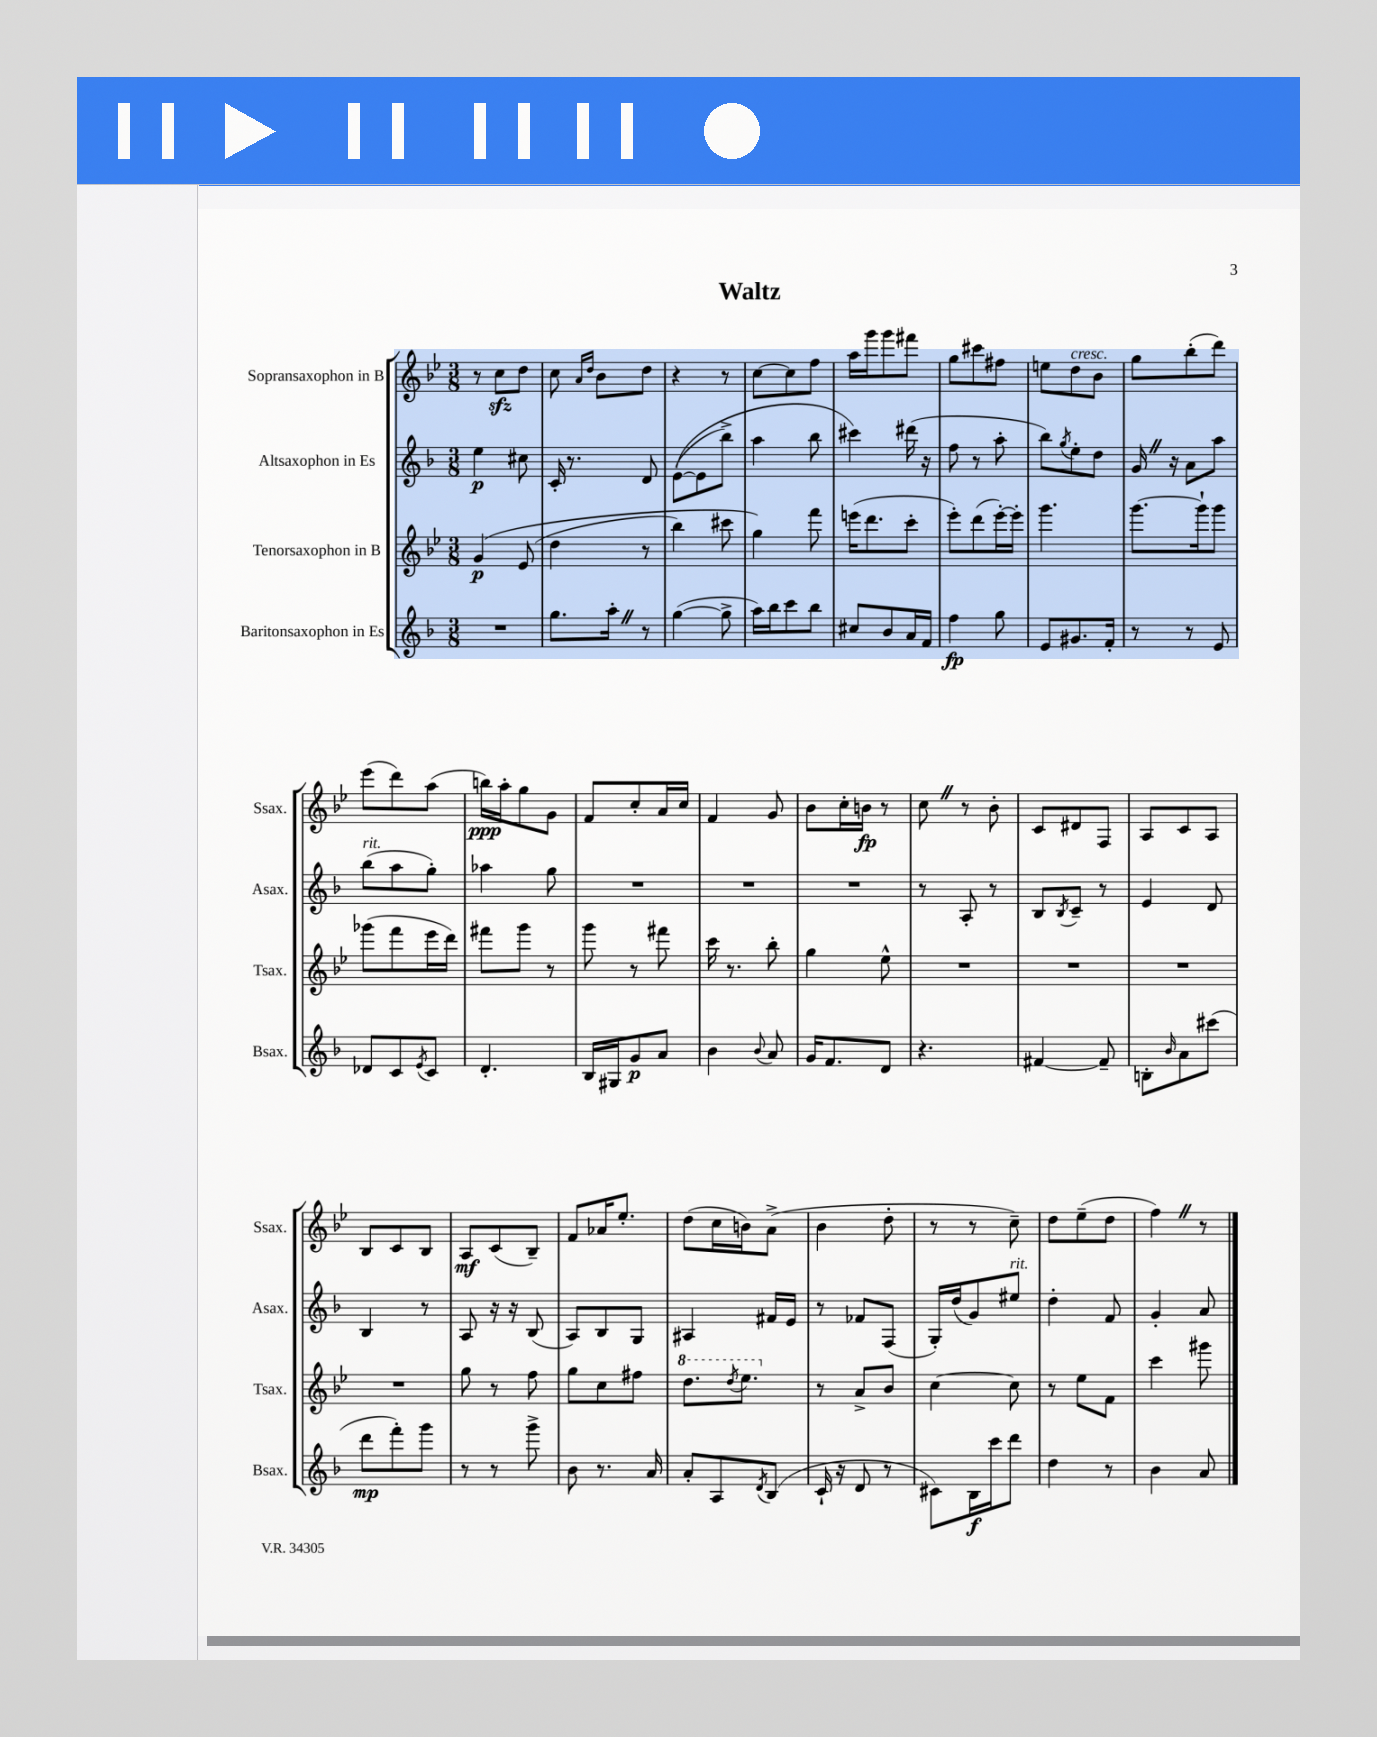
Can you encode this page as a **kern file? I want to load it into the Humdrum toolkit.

**kern	**kern	**kern	**kern
*staff4	*staff3	*staff2	*staff1
*clefG2	*clefG2	*clefG2	*clefG2
*k[b-]	*k[b-e-]	*k[b-]	*k[b-e-]
*M3/8	*M3/8	*M3/8	*M3/8
4.r	&(4g	4ee	8r
.	.	.	8cc
.	(8e-	8cc#	8dd
=	=	=	=
8.gg	4dd	16c'	8cc
.	.	8.r	.
.	.	.	16qqa
.	.	.	16qqdd
.	.	.	8b-
16aa'	.	.	.
8r	8r	8d	8dd
=	=	=	=
([4gg	4bb-)	&(([8e	4r
.	.	8e]	.
8gg^]	8ccc#	8bb-^)	8r
=	=	=	=
16aa)	4gg&)	4aa	[8cc
16bb-	.	.	.
8ccc	.	.	8cc]
8bb-	8fff	8bb-	8ff
=	=	=	=
8cc#	(16eee	4ccc#&)	16aa
.	8.ddd	.	16ggg
8b-	.	.	8ggg
16a	8ccc'	(16ddd#	8fff#
16f	.	16r	.
=	=	=	=
4ff	8eee-')	8ff	8gg
.	(8ddd	8r	8ccc#
8gg	[16eee-')	8aa'	8ff#
.	16eee-']	.	.
=	=	=	=
8e	4.ggg	8bb-)	8ee
.	.	8qgg	.
8.g#	.	8ee'	8dd
.	.	8dd	8b-
16f'	.	.	.
=	=	=	=
8r	[8.ggg	16g	8gg
.	.	16r	.
8r	.	8a	(8bb-'
.	16ggg`]	.	.
8e	8ggg	8aa	8ddd)
=	=	=	=
8d-	(8ggg-	(8bb-	(8eee-
8c	8fff	8aa	8ddd)
8qe	.	.	.
8c	16eee-	8gg')	(8aa
.	16ddd)	.	.
=	=	=	=
4.d'	8fff#	4aa-	16bb)
.	.	.	16aa'
.	8ggg	.	8gg
.	8r	8gg	8g
=	=	=	=
16B-	8ggg	4.r	8f
16G#	.	.	.
8g	8r	.	8cc'
8a	8fff#	.	16a
.	.	.	16cc
=	=	=	=
4b-	16ccc	4.r	4f
.	8.r	.	.
8qqb-	.	.	.
8a	8bb-'	.	8g
=	=	=	=
16g	4gg	4.r	8b-
8.f	.	.	.
.	.	.	16cc'
.	.	.	16b
8d	8ee-^^	.	8r
=	=	=	=
4.r	4.r	8r	8cc
.	.	8A'	8r
.	.	8r	8b-'
=	=	=	=
[4f#	4.r	8B-	8c
.	.	8qB-	.
.	.	8c~	8d#
8f#~]	.	8r	8F
=	=	=	=
8B'	4.r	4e	8A
16qqb-	.	.	.
8a	.	.	8c
(8ccc#	.	8d	8A
=	=	=	=
8ddd	4.r	4B-	8B-
8fff')	.	.	8c
8ggg	.	8r	8B-
=	=	=	=
8r	8gg	8A	8A
8r	8r	16r	(8c
.	.	16r	.
8ggg^	8ff	(8B-	8B-~)
=	=	=	=
8b-	8gg	8A)	8f
8.r	8cc	8B-	16a-
.	.	.	8.ee-'
.	8ff#	8G	.
16a	.	.	.
=	=	=	=
8a'	8.ddd	4A#	(8dd
8A	.	.	16cc
.	8qddd	.	.
.	8.eee-	.	16b)
8qd	.	.	.
(8B-	.	16f#	(8a^
.	.	16e	.
=	=	=	=
16c`	8r	8r	4b-
16r	.	.	.
8d	8a^	8f-	.
8r	8b-	(8F	8dd'
=	=	=	=
8c#)	[4cc	16G')	8r
.	.	(16dd	.
16B-	.	8g)	8r
16ccc	.	.	.
8ddd	8cc]	8ee#	8cc~)
=	=	=	=
4dd	8r	4dd'	8dd
.	8ee-	.	(8ee-~
8r	8f	8f	8dd
=	=	=	=
4b-	4ccc	4g'	4ff)
8a	8ggg#	8a	8r
==	==	==	==
*-	*-	*-	*-
